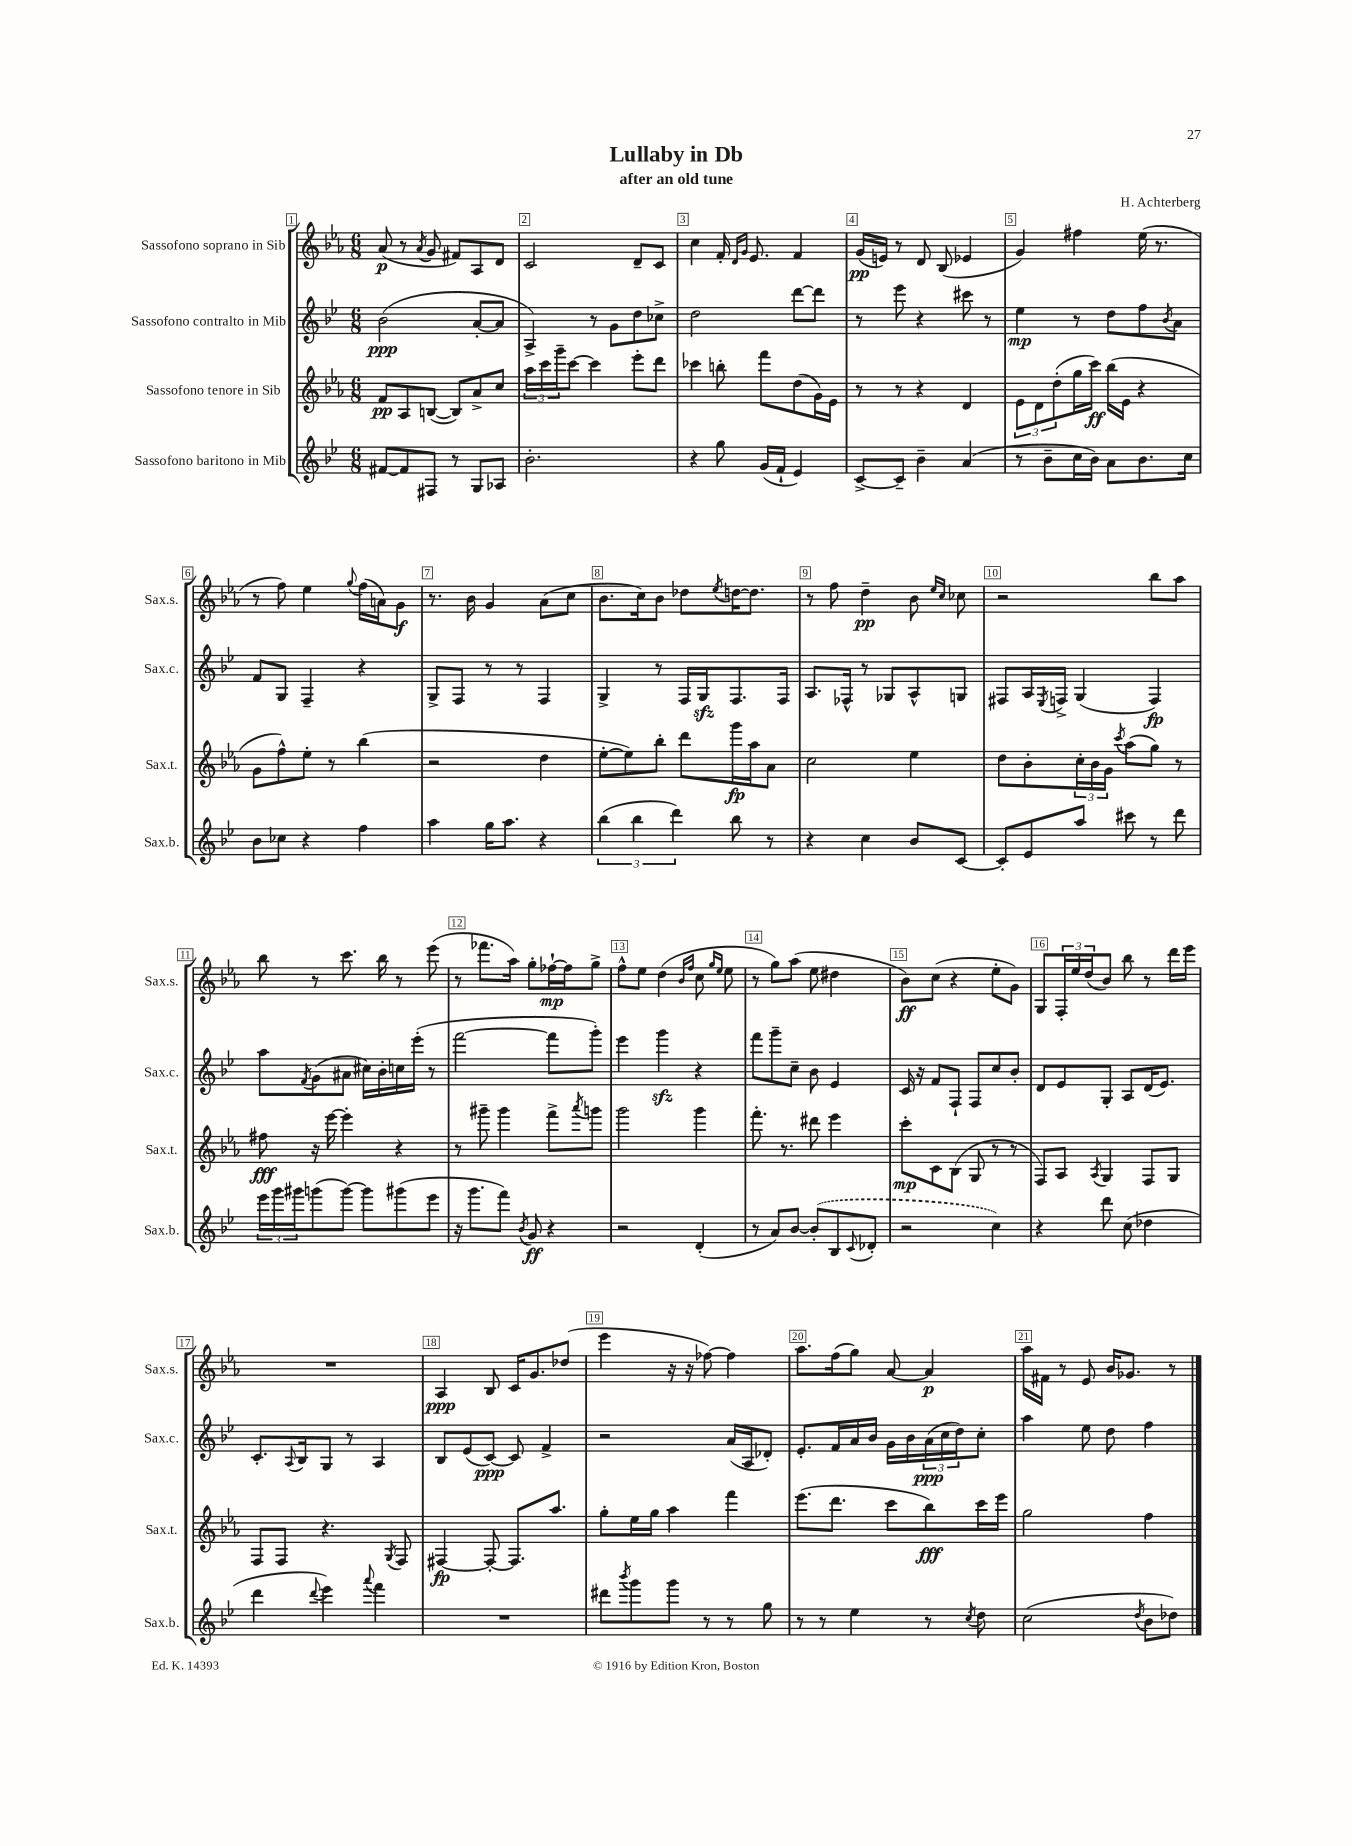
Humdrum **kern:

**kern	**kern	**kern	**kern
*staff4	*staff3	*staff2	*staff1
*clefG2	*clefG2	*clefG2	*clefG2
*k[b-e-]	*k[b-e-a-]	*k[b-e-]	*k[b-e-a-]
*M6/8	*M6/8	*M6/8	*M6/8
[8f#	8f	(2b-	(8a-
8f#]	8A-	.	8r
.	.	.	8qa-
8F#	([8B	.	8g
8r	8B])	.	8f#)
8G	8a-^	[8a'	8A-
8A-	8cc	8a]	8d
=	=	=	=
2.b-'	24aa-	4A^)	2c
.	24ccc	.	.
.	24ggg~	.	.
.	[8ccc	.	.
.	4ccc]	8r	.
.	.	8g	.
.	8eee-'	8dd	8d~
.	8ddd	8cc-^	8c
=	=	=	=
4r	4ccc-	2dd	4cc
8gg	8bb'	.	16f'
.	.	.	16qqd
.	.	.	16qqg
.	.	.	8.e-
(16g	8fff	.	.
16f`	.	.	.
4e-)	(8dd	[8ddd	4f
.	16g)	8ddd]	.
.	16e-	.	.
=	=	=	=
[8c^	8r	8r	(16g
.	.	.	16e)
8c~]	8r	8eee-	8r
4b-~	4r	4r	8d
.	.	.	(8B-
(4a	4d	8ccc#	4e-
.	.	8r	.
=	=	=	=
8r	12e-	4ee-	4g)
.	12d	.	.
8b-~	.	.	.
.	(12dd'	.	.
16cc	16gg	8r	4ff#
16b-)	16ccc)	.	.
8a	(16bb-	8dd	.
.	16e-	.	.
8.b-	4r	8ff	(16ee-
.	.	.	8.r
.	.	8qb-	.
.	.	8a	.
16cc	.	.	.
=	=	=	=
8b-	8g	8f	8r
8cc-	8ff^^)	8G	8ff)
4r	8ee-'	4F~	4ee-
.	8r	.	.
.	.	.	8qqgg
4ff	(4bb-	4r	(16ff
.	.	.	16a)
.	.	.	8g
=	=	=	=
4aa	2r	8G^	8.r
.	.	8F	.
.	.	.	16b-
16gg	.	8r	4g
8.aa	.	.	.
.	.	8r	.
4r	4dd	4F	(8a-
.	.	.	8cc
=	=	=	=
(6bb-	[8ee-'	4G^	8.b-
.	8ee-])	.	.
6bb-	.	.	.
.	.	.	16cc)
.	8bb-'	8r	8b-
6ddd)	.	.	.
.	8ddd	16F	8dd-
.	.	16G	.
.	.	.	8qee-
8bb-	16ggg	8.F	[16dd
.	16aa-	.	8.dd]
8r	8a-	.	.
.	.	16F	.
=	=	=	=
4r	2cc	8.A	8r
.	.	.	8ff
.	.	16F-^^	.
4cc	.	8r	4dd~
.	.	8G-	.
8b-	4ee-	8A^^	8b-
.	.	.	16qqee-
.	.	.	16qqcc
[8c	.	8G	8cc-
=	=	=	=
8c']	8dd	8F#	2r
8e-	8b-'	16A	.
.	.	8qE-	.
.	.	16F^	.
8aa	24cc'	(4G	.
.	24b-	.	.
.	24g	.	.
.	8qccc	.	.
8ccc#	(8aa-	.	.
8r	8gg)	4F)	8bb-
8ddd	8r	.	8aa-
=	=	=	=
24eee-	8ff#	8aa	8bb-
24ggg	.	.	.
24ggg#	.	.	.
.	.	8qf	.
(8ggg	16r	(8g	8r
.	[16eee-	.	.
[8ggg)	4eee-']	8a#	8.ccc
8ggg]	.	16cc#)	.
.	.	16b-'	16bb-
(8ggg#	4r	16cc	8r
.	.	(16eee-'	.
8eee-	.	8r	(8eee-
=	=	=	=
16r	8r	[2fff	8r
8.ggg	.	.	.
.	8ggg#~	.	8.fff-
8fff)	4ggg#	.	.
.	.	.	16aa-)
8qb-	.	.	.
8g	.	.	8gg'
4r	8fff^	8fff]	[16ff-`
.	.	.	16ff-]
.	8qaaa-	.	.
.	8ggg	8ggg')	8gg^
=	=	=	=
2r	2ggg	4eee-	8ff^^
.	.	.	8ee-
.	.	4ggg	(4dd
.	.	.	16qqb-
.	.	.	16qqff
(4d'	4ggg	4r	8cc
.	.	.	16qqgg
.	.	.	16qqee-
.	.	.	8ee-
=	=	=	=
8r	8.fff'	8fff	8r
8a)	.	8ggg~	8gg)
.	8.r	.	.
[8b-	.	8cc~	(8aa-
(8b-']	8ddd#	8b-	8ee-
8B-	4eee-	4e-	4dd#
8qqc	.	.	.
8d-'	.	.	.
=	=	=	=
2r	8ccc'	16c	8b-)
.	.	16r	.
.	8c	8f	(8cc
.	(8B-	8F`	4r
.	8G	8F	.
4cc)	8r	8cc	8ee-'
.	8r	8b-'	8g)
=	=	=	=
4r	8F)	8d	8G
.	8A-	8e-	24F'
.	.	.	24ee-
.	.	.	(24dd
.	8qA-	.	.
8ddd	4G	8G'	8b-)
(8cc	.	8A	8bb-
4dd-	8F	(16d	8r
.	.	8.e-)	.
.	8G	.	16ddd
.	.	.	16eee-
=	=	=	=
4ddd	8F	8.c'	2.r
.	8F	.	.
.	.	8qqA	.
.	.	16B-	.
8qqddd	.	.	.
4eee-)	4.r	8G	.
.	.	8r	.
8qqaaa	.	.	.
4fff	.	4A	.
.	8qG	.	.
.	8F	.	.
=	=	=	=
2.r	[4F#	8B-	4A-
.	.	(8e-	.
.	8F#'_	[8c)	8B-
.	8.F#]	8c]	16c
.	.	.	8.g
.	.	4f^	.
.	8.aa-	.	.
.	.	.	(8dd-
=	=	=	=
8ddd#	8gg'	2r	4eee-
8qbbb-	.	.	.
8ggg	16ee-	.	.
.	16gg	.	.
8ggg	4aa-	.	16r
.	.	.	16r
8r	.	.	[8ff-)
8r	4fff	(16a	4ff-]
.	.	16A	.
8gg	.	8d-')	.
=	=	=	=
8r	(8.eee-	8.e-'	8.aa-
8r	.	.	.
.	8.ddd	16f	(16ff
4ee-	.	16a	8gg)
.	.	16b-	.
.	8ccc	16g	[8a-
.	.	16b-	.
8r	8bb-)	(24a	4a-]
.	.	24cc	.
.	.	24dd)	.
8qcc	.	.	.
8dd	16ccc	8cc'	.
.	16eee-	.	.
=	=	=	=
(2cc	2gg	4aa	16aa-
.	.	.	16f#
.	.	.	8r
.	.	8ee-	8e-
.	.	8dd	16b-
.	.	.	8.g-
8qdd	.	.	.
8b-	4ff	4ff	.
8dd-)	.	.	8r
==	==	==	==
*-	*-	*-	*-
